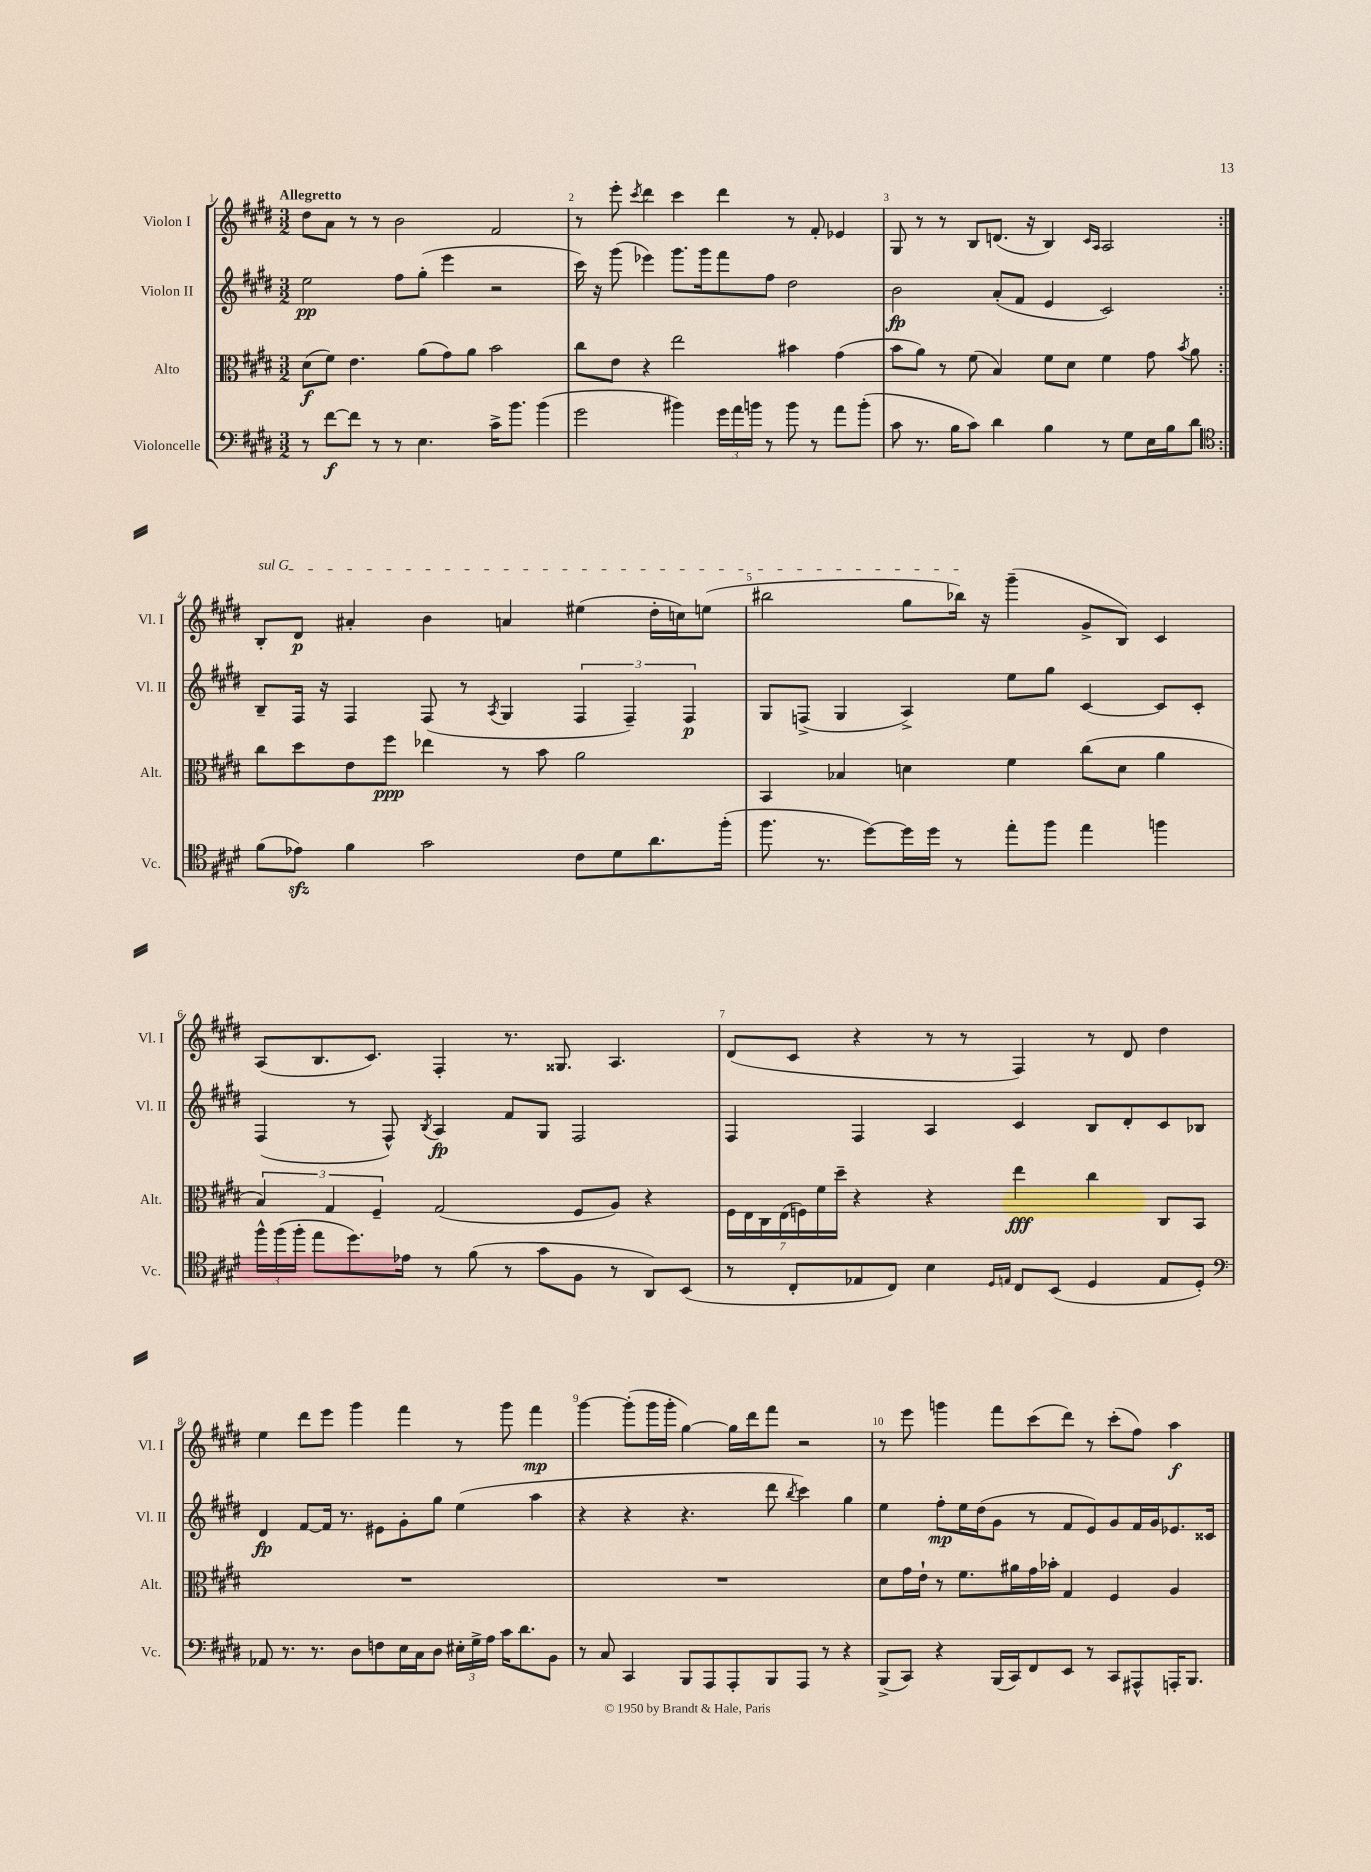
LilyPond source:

<<
\new StaffGroup <<
\new Staff = "s0" \with { instrumentName = "Violon I" shortInstrumentName = "Vl. I" } {
    \clef treble \key e \major \numericTimeSignature \time 3/2 \tempo "Allegretto"
    \autoBeamOff \repeat volta 2 { dis''8[ a'8] r8 r8 b'2 fis'2 |
    r8 e'''8-. \acciaccatura { cis'''8 } dis'''4 cis'''4 dis'''4 r8 fis'8-. ees'4 |
    gis8 r8 r8 b8[ d'8.]( r16 b4) \grace { cis'16[ a16] } a2 | }
    \once \override TextSpanner.bound-details.left.text = \markup { \italic "sul G" } b8[-.\startTextSpan dis'8]\p ais'4-. b'4 a'4 eis''4( dis''16[-. c''16) e''8]( |
    bis''2 gis''8[ bes''16]\stopTextSpan) r16 gis'''4--( gis'8[-> b8]) cis'4 |
    a8[( b8. cis'8.]) fis4-. r8. gisis8. a4. |
    dis'8[( cis'8] r4 r8 r8 fis4) r8 dis'8 dis''4 |
    e''4 dis'''8[ e'''8] gis'''4 fis'''4 r8 gis'''8 fis'''4\mp |
    gis'''4~ gis'''8[-.( gis'''16 gis'''16]-. gis''4~) gis''16[ dis'''16 fis'''8] r2 |
    r8 e'''8 g'''4 fis'''8[ cis'''8( dis'''8]) r8 cis'''8[-.( fis''8]) a''4\f \bar "|." |
}
\new Staff = "s1" \with { instrumentName = "Violon II" shortInstrumentName = "Vl. II" } {
    \clef treble \key e \major \numericTimeSignature \time 3/2
    \autoBeamOff \repeat volta 2 { e''2\pp fis''8[ gis''8]-.( e'''4 r2 |
    cis'''16) r16 gis'''8( ees'''4) gis'''8.[ gis'''16 fis'''8 fis''8] dis''2 |
    b'2\fp a'8[-.( fis'8] e'4 cis'2) | }
    b8[-- fis16] r16 fis4 fis8( r8 \acciaccatura { a8 } gis4 \tuplet 3/2 { fis4 fis4--) fis4\p } |
    gis8[ f8]->( gis4 a4->) e''8[ gis''8] cis'4~ cis'8[ cis'8]-. |
    fis4( r8 fis8-^) \acciaccatura { b8 } a4\fp fis'8[ gis8] fis2 |
    fis4 fis4 a4 cis'4 b8[ dis'8-. cis'8 bes8] |
    dis'4\fp fis'8[~ fis'16] r8. eis'8[ gis'8-. gis''8] e''4( a''4 |
    r4 r4 r4. dis'''8 \acciaccatura { b''8 } cis'''4) gis''4 |
    e''4 fis''8[-.\mp e''16 dis''16( gis'8] r8 fis'8[ e'8) gis'8 fis'16 gis'16 ees'8. cisis'16] \bar "|." |
}
\new Staff = "s2" \with { instrumentName = "Alto" shortInstrumentName = "Alt." } {
    \clef alto \key e \major \numericTimeSignature \time 3/2
    \autoBeamOff \repeat volta 2 { dis'8[\f( fis'8]) e'4. a'8[( gis'8) a'8] b'2 |
    cis''8[ e'8] r4 e''2 bis'4 gis'4( |
    b'8[ a'8]) r8 fis'8( b4) fis'8[ dis'8] fis'4 gis'8 \acciaccatura { b'8 } a'8 | }
    cis''8[ dis''8 e'8 fis''8]\ppp ees''4 r8 b'8 a'2 |
    b,4 bes4 d'4 fis'4 cis''8[( d'8] a'4 |
    \tuplet 3/2 { b4) gis4 fis4-- } gis2( fis8[ a8]) r4 |
    \tuplet 7/4 { fis16[ e16 cis16 e16( f16) fis'16 dis''16]-- } r4 r4 e''4\fff cis''4 cis8[ b,8] |
    R1. |
    R1. |
    dis'8[ gis'16 e'16]-! r8 fis'8.[ ais'16 gis'16 bes'16]-. gis4 fis4 a4 \bar "|." |
}
\new Staff = "s3" \with { instrumentName = "Violoncelle" shortInstrumentName = "Vc." } {
    \clef bass \key e \major \numericTimeSignature \time 3/2
    \autoBeamOff \repeat volta 2 { r8 fis'8[~\f fis'8] r8 r8 e4. cis'16[-> b'8.] b'4( |
    gis'2 bis'4) \tuplet 3/2 { gis'16[ a'16 b'16] } r8 b'8 r8 a'8[ b'8]-.( |
    cis'8 r8. b16[ cis'8]) dis'4 b4 r8 gis8[ e16 b16 dis'8] | }
    \clef tenor fis'8[( ees'8]\sfz) fis'4 gis'2 cis'8[ dis'8 a'8. fis''16]-.( |
    fis''8. r8. dis''8[~) dis''16 dis''16] r8 e''8[-. fis''8] e''4 f''4 |
    \tuplet 3/2 { fis''16[-^ fis''16( fis''16]-. } e''8[ dis''8.) ees'16] r8 fis'8( r8 gis'8[ fis8] r8 a,8[) b,8]( |
    r8 cis8[-. ees8 cis8]) b4 \grace { dis16[ e16] } cis8[ b,8]( dis4 e8[ dis8]-.) |
    \clef bass aes,8 r8. r8. dis8[ f8 e16 cis16 dis8] \tuplet 3/2 { eis16[-. gis16-> a16] } cis'16[ dis'8. b,8] |
    r8 cis8 cis,4 b,,8[ a,,8 a,,8-. b,,8 a,,8] r8 r4 |
    b,,8[->( cis,8]) r4 b,,16[( cis,16) fis,8 e,8] r8 cis,8[ ais,,8-^ a,,16-. b,,8.] \bar "|." |
}
>>
>>
\layout { \context { \Score \override BarNumber.break-visibility = ##(#f #t #t) barNumberVisibility = #all-bar-numbers-visible } }
